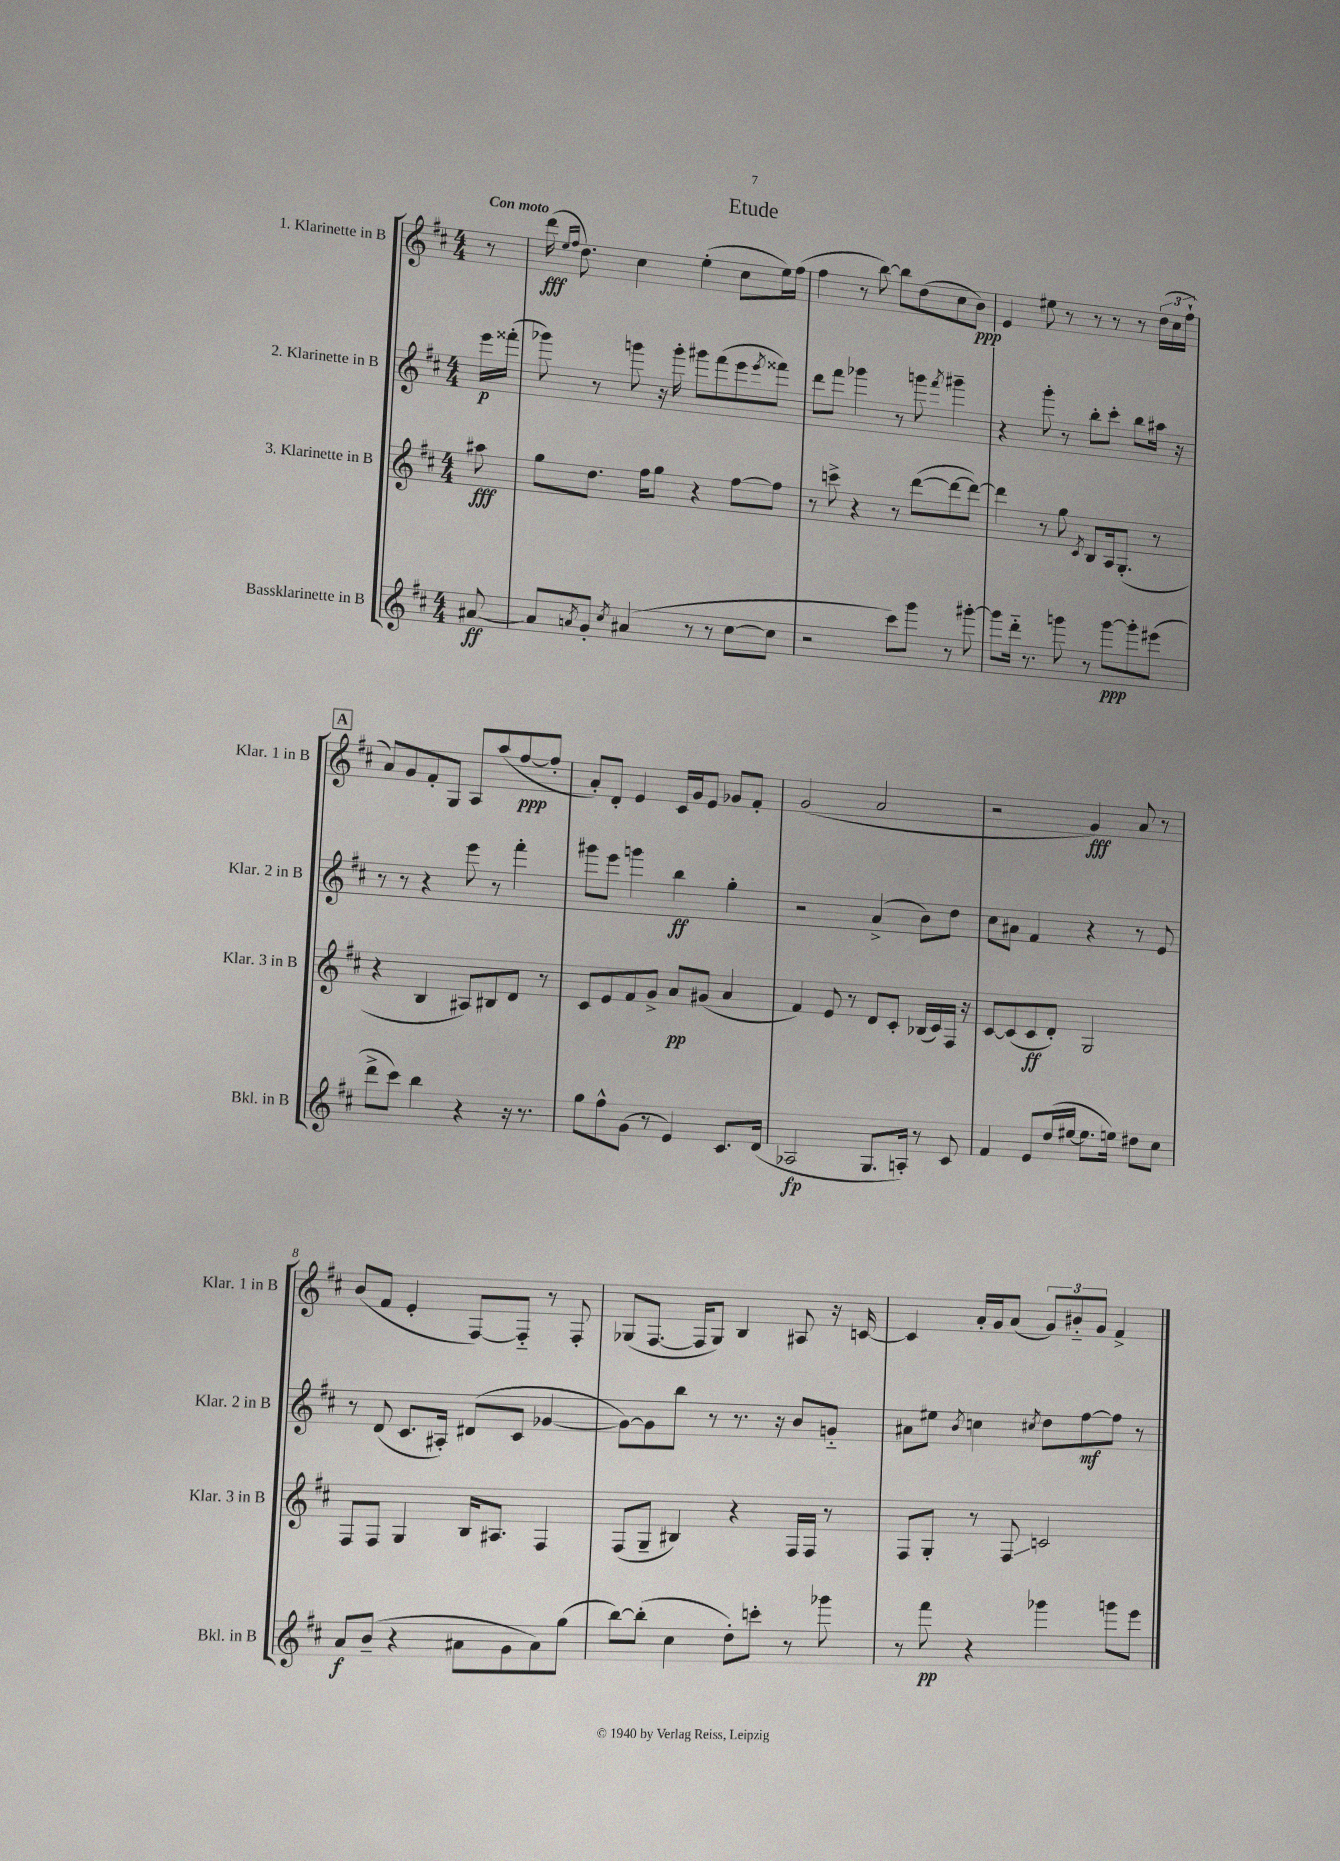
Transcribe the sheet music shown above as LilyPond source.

\header { title = "Etude" }
<<
\new StaffGroup <<
\new Staff = "s0" \with { instrumentName = "1. Klarinette in B" shortInstrumentName = "Klar. 1 in B" } {
    \clef treble \key d \major \numericTimeSignature \time 4/4 \partial 8 \tempo "Con moto"
    r8 |
    d'''16\fff( \grace { e''16 fis''16 } d''8.) cis''4 e''4-.( cis''8 e''16) fis''16( |
    fis''4 r8 b''8~) b''8 d''8( cis''8 b'8\ppp) |
    e'4 eis''8 r8 r8 r8 r8 \tuplet 3/2 { d''16( cis''16 fis''16-! } |
    \mark \markup { \box "A" } a'8) g'8 fis'8-. g8 a8 a''8( fis''8~\ppp fis''8-. |
    a'8-.) d'8-. e'4 cis'16 g'16 e'8 ges'8 fis'8-. |
    g'2( a'2 |
    r2 g'4\fff) a'8 r8 |
    b'8( fis'8 e'4-. fis8~) fis8-_ r8 fis8-. |
    ges8( fis8.~ fis16 ges8) b4 ais8 r16 c'16~ |
    c'4 a'16-. g'16 a'8( \tuplet 3/2 { g'8) bis'8-_ g'8 } fis'4-> \bar "|." |
}
\new Staff = "s1" \with { instrumentName = "2. Klarinette in B" shortInstrumentName = "Klar. 2 in B" } {
    \clef treble \key d \major \numericTimeSignature \time 4/4 \partial 8
    e'''16\p fisis'''16-.( |
    ges'''8) r8 g'''8 r16 g'''16-. gis'''8 fis'''8( e'''8 \acciaccatura { e'''8 } fisis'''8) |
    d'''8 fis'''8 ges'''4 r8 g'''8 \acciaccatura { fis'''8 } gis'''4-- |
    r4 g'''8-. r8 b''8-. cis'''8-. b''8 ais''16 r16 |
    \mark \markup { \box "A" } r8 r8 r4 e'''8 r8 fis'''4-. |
    gis'''8 e'''8 g'''4 b''4\ff g''4-. |
    r2 a'4->( b'8) d''8 |
    cis''8 ais'8 fis'4 r4 r8 e'8 |
    r8 d'8( cis'8. ais16-.) dis'8( cis'8 ges'4~ |
    ges'8~) ges'8 b''8 r8 r8. r16 b'8 g'8-_ |
    ais'8 eis''8 \acciaccatura { b'8 } c''4 \acciaccatura { cis''8 } d''8 fis''8~\mf fis''8 r8 \bar "|." |
}
\new Staff = "s2" \with { instrumentName = "3. Klarinette in B" shortInstrumentName = "Klar. 3 in B" } {
    \clef treble \key d \major \numericTimeSignature \time 4/4 \partial 8
    ais''8\fff |
    g''8 d''8. fis''16 g''8 r4 fis''8~ fis''8 |
    r8 c'''8-> r4 r8 d'''8~( d'''8~ d'''8~) |
    d'''4 r8 g''8 \acciaccatura { cis'8 } b8 a16 g8.-.( r8 |
    \mark \markup { \box "A" } r4 b4 ais8) bis8 d'8 r8 |
    cis'8 e'8 fis'8 g'8-> a'8\pp gis'8( a'4 |
    fis'4) e'8 r8 d'8 cis'8-. bes16( cis'16) fis16 r16 |
    cis'8~ cis'8( cis'8\ff d'8-.) g2 |
    fis8 fis8 g4 b16 ais8. fis4 |
    fis8( g8-- bis4) r4 fis16 fis16 r8 |
    fis8 g8-. r8 fis8\glissando c'2 \bar "|." |
}
\new Staff = "s3" \with { instrumentName = "Bassklarinette in B" shortInstrumentName = "Bkl. in B" } {
    \clef treble \key d \major \numericTimeSignature \time 4/4 \partial 8
    ais'8~\ff |
    ais'8 \acciaccatura { a'8 } g'8-. \acciaccatura { cis''8 } ais'4( r8 r8 cis''8~ cis''8 |
    r2 cis'''8) g'''8 r8 gis'''8~-. |
    gis'''8 d'''16-_ r8. g'''8 r8 g'''8~\ppp g'''8-. eis'''8( |
    \mark \markup { \box "A" } d'''8-> cis'''8) b''4 r4 r16 r8. |
    g''8 fis''8-^ g'8( r8 e'4) cis'8. d'16( |
    aes2\fp g8. a16-.) r8 cis'8 |
    fis'4 e'8 d''16( eis''16~ eis''8. e''16) dis''8 cis''8 |
    a'8\f b'8--( r4 ais'8 g'8 ais'8) g''8( |
    b''8~) b''8-.( cis''4 d''8-.) c'''8-. r8 ges'''8 |
    r8 fis'''8\pp r4 ges'''4 g'''8 e'''8 \bar "|." |
}
>>
>>
